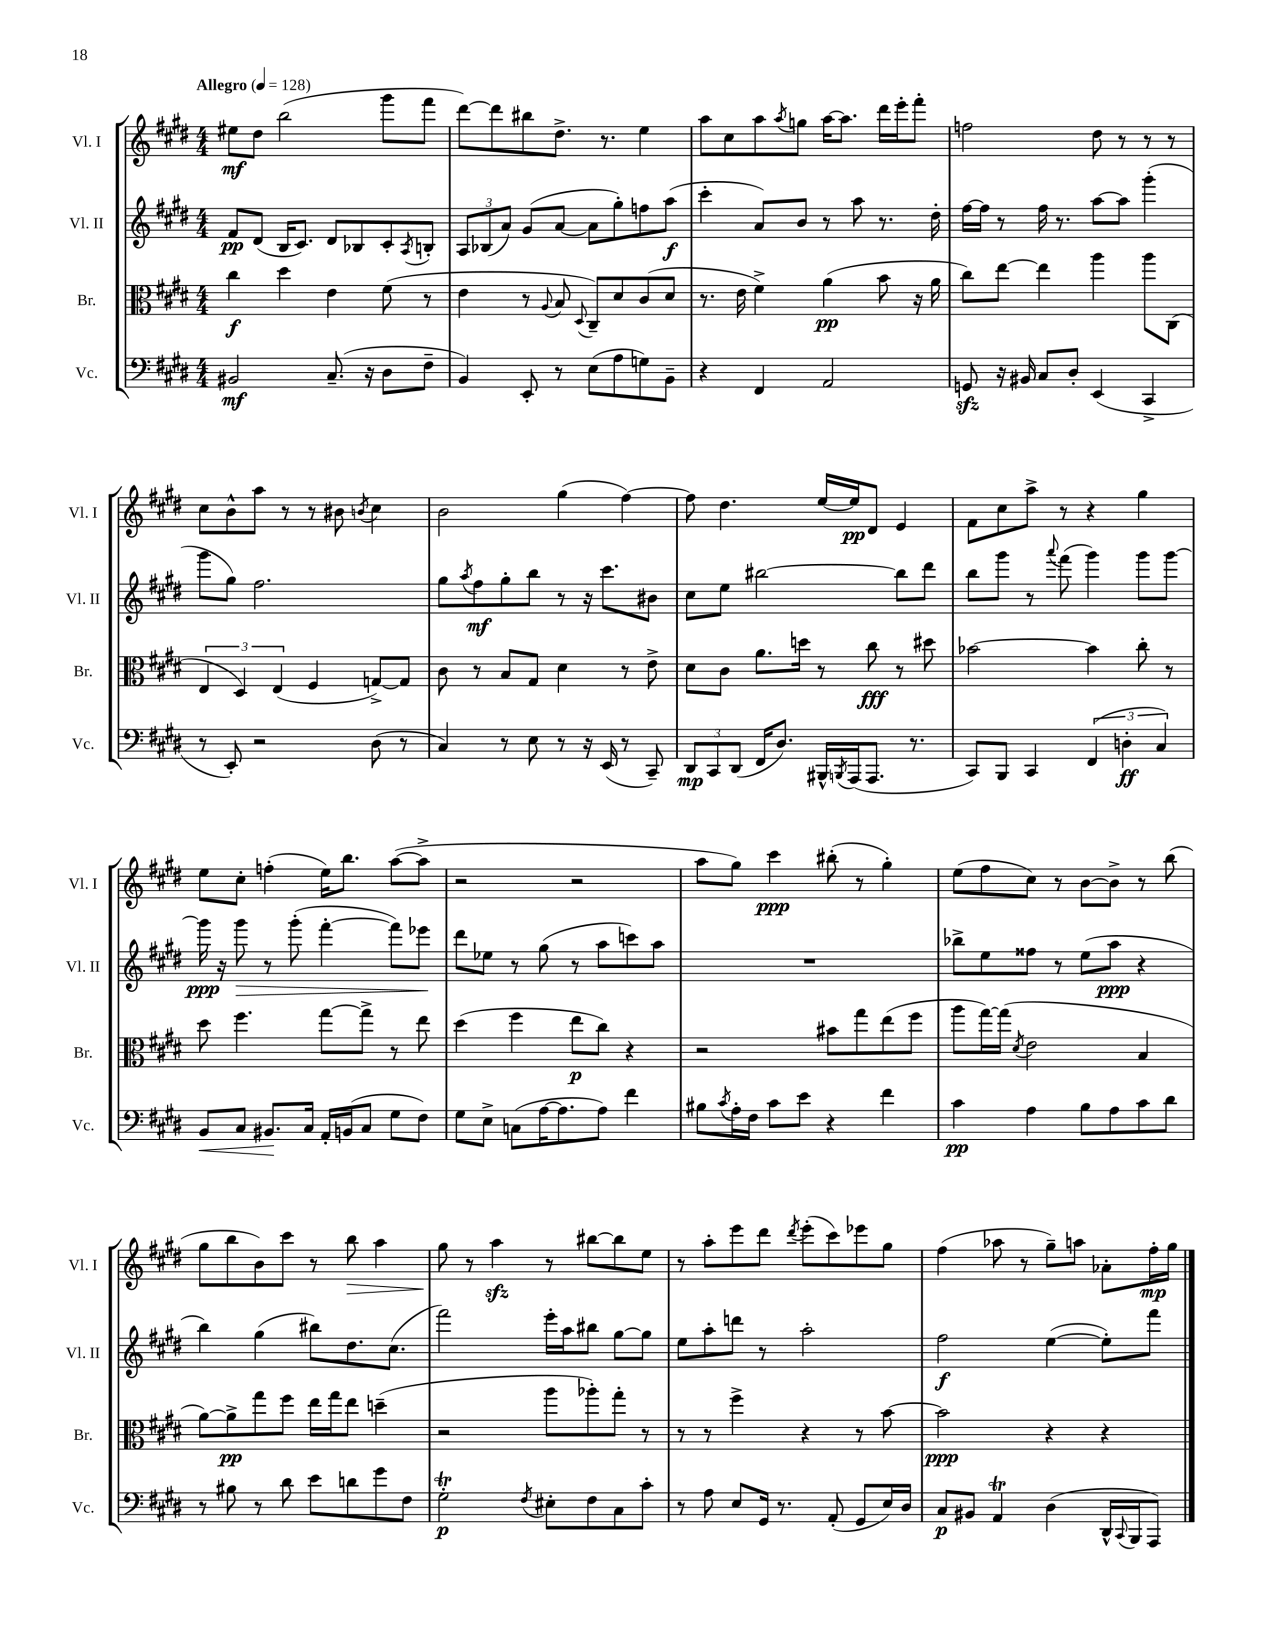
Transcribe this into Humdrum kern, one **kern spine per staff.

**kern	**kern	**kern	**kern
*staff4	*staff3	*staff2	*staff1
*clefF4	*clefC3	*clefG2	*clefG2
*k[f#c#g#d#]	*k[f#c#g#d#]	*k[f#c#g#d#]	*k[f#c#g#d#]
*M4/4	*M4/4	*M4/4	*M4/4
*MM128	*MM128	*MM128	*MM128
2BB#	4cc#	8f#	8ee#
.	.	(8d#	8dd#
.	4dd#	16B	(2bb
.	.	8.c#)	.
(8.C#~	4e	8d#	.
.	.	8B-	.
16r	.	.	.
8D#	(8f#	8c#'	8ggg#
.	.	8qA	.
8F#~	8r	8B'	8fff#
=	=	=	=
4BB)	4e	12A	[8ddd#)
.	.	(12B-	.
.	.	.	8ddd#]
.	.	12a)	.
8EE'	8r	(8g#	8bb#
.	8qqA	.	.
8r	8B	[8a	8.dd#^
.	8qqD#	.	.
(8E	8C#~)	8a]	.
.	.	.	8.r
8A	8d#	8gg#')	.
8G)	(8c#	8ff	4ee
8BB~	8d#	(8aa	.
=	=	=	=
4r	8.r	4ccc#'	8aa
.	.	.	8cc#
.	16e	.	.
4FF#	4f#^)	8a)	8aa
.	.	.	8qaa
.	.	8b	8gg
2AA	(4a	8r	[16aa
.	.	.	8.aa]
.	.	8aa	.
.	8b	8.r	16ddd#
.	.	.	16eee'
.	16r	.	8fff#'
.	16a	16dd#'	.
=	=	=	=
8GG	8cc#)	[16ff#	2ff
.	.	16ff#]	.
16r	[8ee	8r	.
16BB#	.	.	.
8C#	4ee]	16ff#	.
.	.	8.r	.
8D#'	.	.	.
(4EE	4aa	[8aa	8dd#
.	.	8aa]	8r
4CC#^	8aa	(4ggg#'	8r
.	(8C#	.	8r
=	=	=	=
8r	6E	8ggg#	8cc#
8EE')	.	8gg#)	8b^^
.	6D#)	.	.
2r	.	2.ff#	8aa
.	(6E	.	.
.	.	.	8r
.	4F#	.	8r
.	.	.	8b#
.	.	.	8qb
(8D#	[8G^)	.	4cc#
8r	8G]	.	.
=	=	=	=
4C#)	8c#	8gg#	2b
.	.	8qaa	.
.	8r	8ff#	.
8r	8B	8gg#'	.
8E	8G#	8bb	.
8r	4d#	8r	(4gg#
16r	.	16r	.
(16EE	.	8.ccc#	.
8r	8r	.	[4ff#)
8CC#~)	8e^	8b#	.
=	=	=	=
12DD#	8d#	8cc#	8ff#]
12CC#	.	.	.
.	8c#	8ee	4.dd#
(12DD#	.	.	.
16FF#	8.a	[2bb#	.
8.D#)	.	.	.
.	16dd	.	.
16BBB#^^	8r	.	[16ee
8qBBB	.	.	.
(16AAA	.	.	16ee]
8.AAA	8cc#	.	8d#
.	8r	8bb#]	4e
8.r	.	.	.
.	8dd#	8ddd#	.
=	=	=	=
8CC#)	[2b-	8bb	8f#
8BBB	.	8ggg#	8cc#
4CC#	.	8r	8aa^
.	.	8qqaaa	.
.	.	(8fff#	8r
(6FF#	4b-]	4ggg#)	4r
6D'	.	.	.
.	8cc#'	8ggg#	4gg#
6C#)	.	.	.
.	8r	[8ggg#	.
=	=	=	=
8BB	8dd#	16ggg#]	8ee
.	.	16r	.
8C#	4.ff#	8ggg#	8cc#'
8.BB#	.	8r	(4ff'
.	.	(8ggg#'	.
16C#	.	.	.
16AA'	[8gg#	[4fff#'	16ee)
(16BB	.	.	8.bb
8C#	8gg#^]	.	.
8G#	8r	8fff#])	([8aa
8F#)	8ee	8eee-	8aa^]
=	=	=	=
8G#	(4dd#	8ddd#	2r
8E^	.	8ee-	.
(8C	4ff#	8r	.
[16A	.	(8gg#	.
8.A]	.	.	.
.	8ee	8r	2r
8A)	8cc#)	8aa	.
4f#	4r	8ccc)	.
.	.	8aa	.
=	=	=	=
8B#	2r	1r	8aa
8qc#	.	.	.
16A'	.	.	8gg#)
16F#	.	.	.
8c#	.	.	4ccc#
8e	.	.	.
4r	8b#	.	(8bb#'
.	8gg#	.	8r
4f#	(8ee	.	4gg#')
.	8ff#	.	.
=	=	=	=
4c#	8aa	8bb-^	(8ee
.	[16gg#)	8ee	8ff#
.	(16gg#]	.	.
.	8qd#	.	.
4A	2e	8ff##	8cc#)
.	.	8r	8r
8B	.	(8ee	[8b
8A	.	8aa	8b^]
8c#	4B	4r	8r
8d#	.	.	(8bb
=	=	=	=
8r	[8a)	4bb)	8gg#
8B#	8a^]	.	8bb
8r	8gg#	(4gg#	8b)
8d#	8ff#	.	8ccc#
8e	16ee	8bb#)	8r
.	16gg#	.	.
8d	8ee	8.dd#	8bb
8g#	(4dd~	.	4aa
.	.	(8.cc#	.
8F#	.	.	.
=	=	=	=
2G#'	2r	2fff#)	8gg#
.	.	.	8r
.	.	.	4aa
8qF#	.	.	.
8E#'	8aa	16eee'	8r
.	.	16aa	.
8F#	8aa-')	8bb#	[8bb#
8C#	8gg#'	[8gg#	8bb#]
8c#'	8r	8gg#]	8ee
=	=	=	=
8r	8r	8ee	8r
8A	8r	8aa'	8aa'
8E	4ff#^	8ddd	8eee
16GG#	.	8r	8ddd#
8.r	.	.	.
.	.	.	8qddd#
.	4r	2aa'	(8eee'
(8AA'	.	.	8ccc#)
8GG#	8r	.	8eee-
16E)	[8b	.	8gg#
16D#	.	.	.
=	=	=	=
8C#	2b]	2ff#	(4ff#
8BB#	.	.	.
4AA	.	.	8aa-
.	.	.	8r
(4D#	4r	([4ee	8gg#~)
.	.	.	8aa
16DD#^^	4r	8ee'])	8a-'
8qqCC#	.	.	.
16BBB	.	.	.
8AAA)	.	8fff#	16ff#'
.	.	.	16gg#
==	==	==	==
*-	*-	*-	*-
